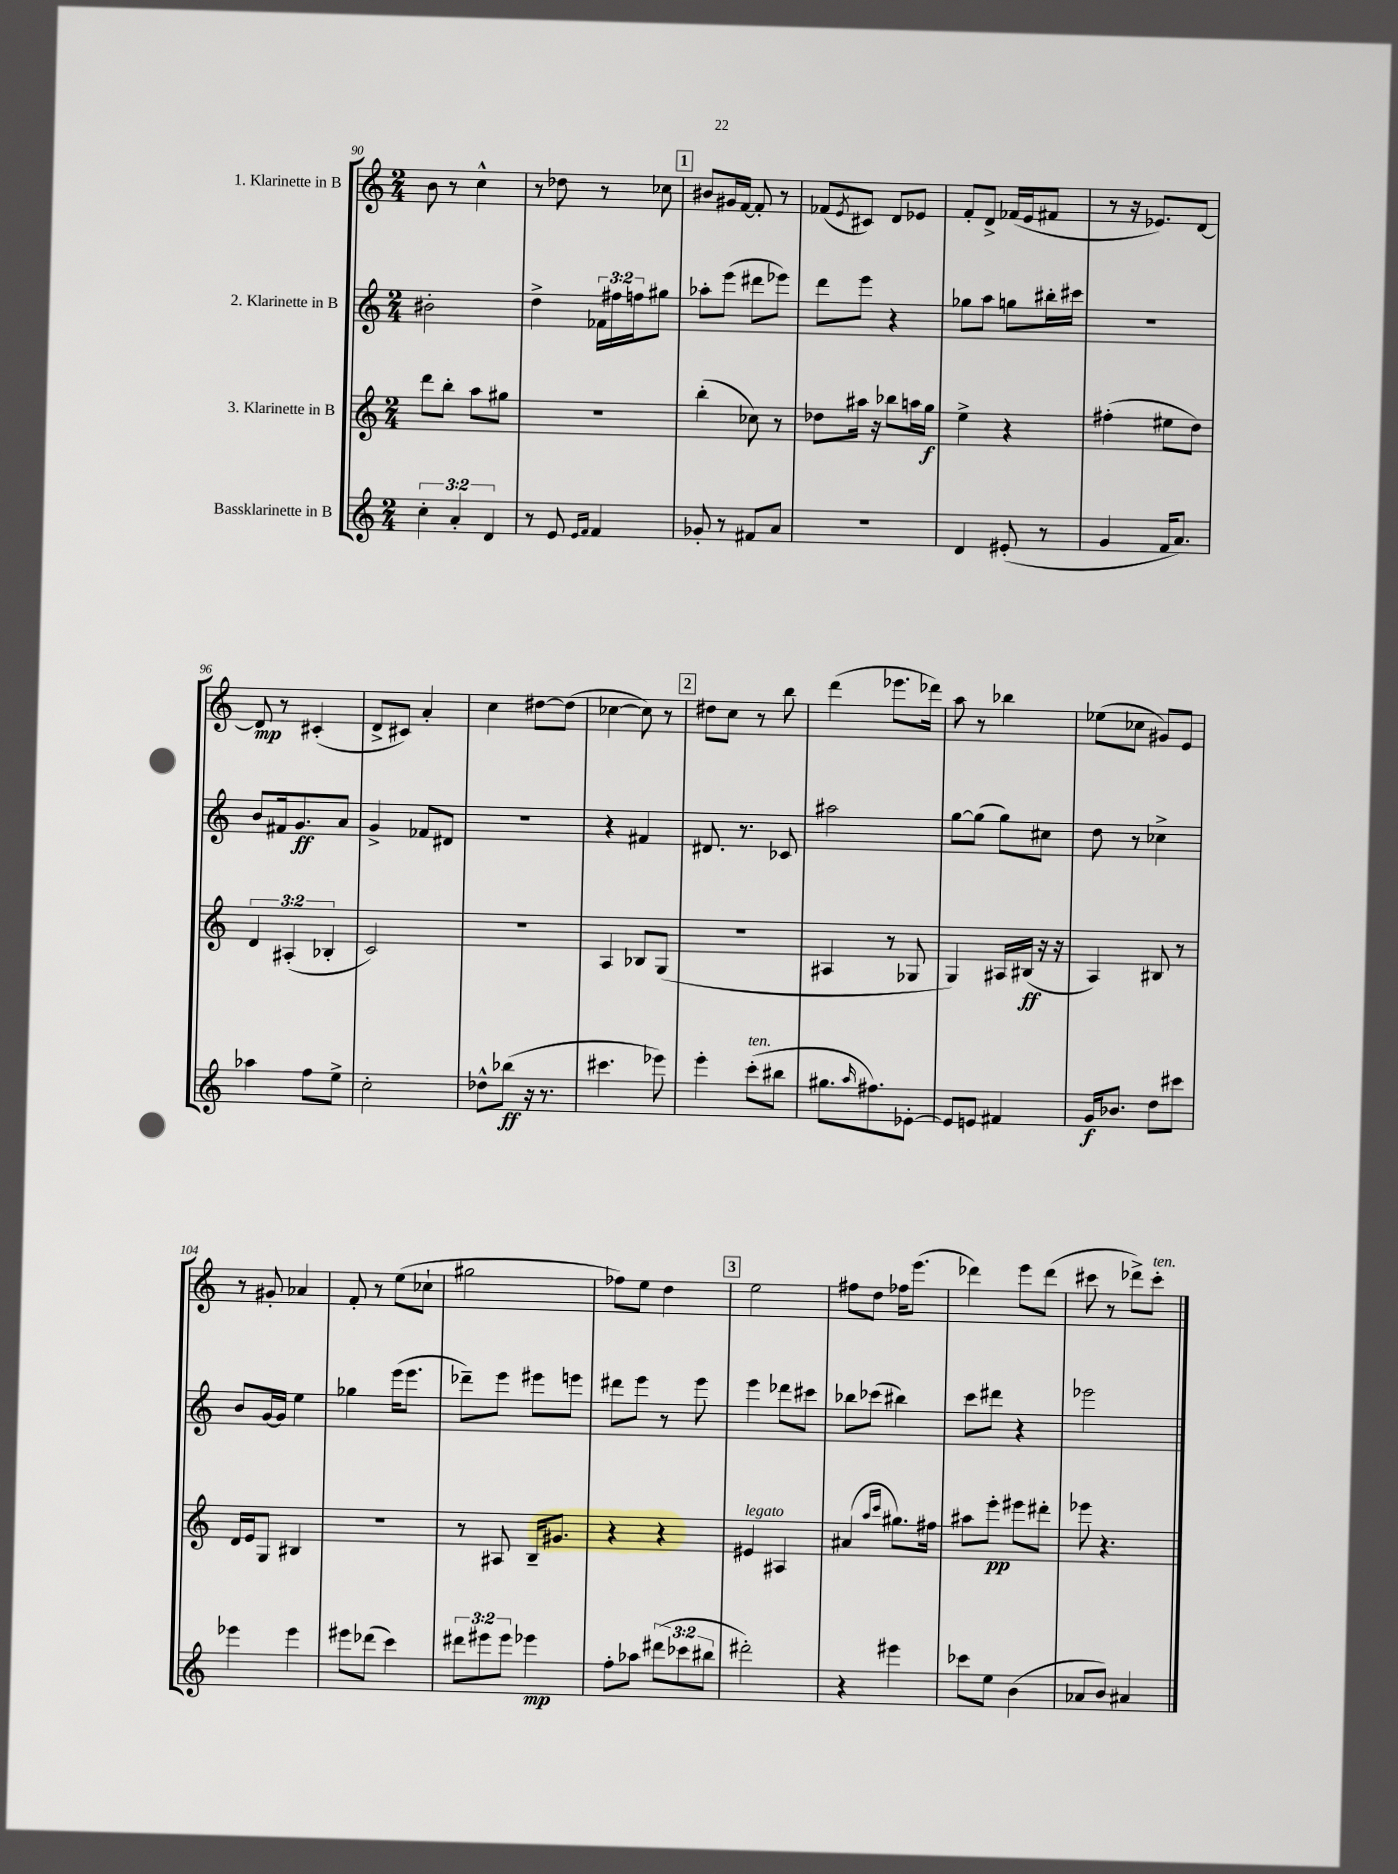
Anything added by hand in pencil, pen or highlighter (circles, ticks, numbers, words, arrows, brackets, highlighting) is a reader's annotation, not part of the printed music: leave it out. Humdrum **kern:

**kern	**kern	**kern	**kern
*staff4	*staff3	*staff2	*staff1
*clefG2	*clefG2	*clefG2	*clefG2
*k[]	*k[]	*k[]	*k[]
*M2/4	*M2/4	*M2/4	*M2/4
6cc'\	8ddd\L	2b#'\	8b\
.	8bb'\J	.	8r
6a'/	.	.	.
.	8aa\L	.	4cc^^\
6d/	.	.	.
.	8gg#\J	.	.
=	=	=	=
8r	2r	4dd^\	8r
8e/	.	.	8dd-\
16qqe/LL	.	.	.
16qqf/JJ	.	.	.
4f/	.	24f-\LL	8r
.	.	24ff#\	.
.	.	24ff\J	.
.	.	8gg#\J	8cc-\
=	=	=	=
8g-'/	(4bb'\	8aa-'\L	8b#/L
8r	.	(8eee\J	16g#/L
.	.	.	[16f/JJ
8f#/L	8cc-\)	8ddd#\L	8f'/]
8a/J	8r	8eee-\J)	8r
=	=	=	=
2r	8dd-\L	8ddd\L	(8f-/L
.	.	.	8qe/
.	16aa#\Jk	8eee\J	8c#/J)
.	16r	.	.
.	8bb-\L	4r	8d/L
.	16aa\L	.	8e-/J
.	16gg\JJ	.	.
=	=	=	=
4d/	4ee^\	8gg-\L	8f'/L
.	.	8aa\J	8d^/J
(8e#'/	4r	8gg\L	(16f-/LL
.	.	.	16e/J
8r	.	16bb#'\L	8f#/J
.	.	16ccc#\JJ	.
=	=	=	=
4g/	(4ff#'\	2r	8r
.	.	.	16r
.	.	.	8.e-/L)
16f/LK	8ee#\L	.	.
8.a/J)	.	.	.
.	8dd\J)	.	[8d/J
=	=	=	=
4aa-\	6d/	8b/L	8d/]
.	.	16f#/k	8r
.	(6A#'/	.	.
.	.	8.g/	.
8ff\L	.	.	(4c#'/
.	6B-'/	.	.
8ee^\J	.	8a/J	.
=	=	=	=
2cc'\	2c/)	4g^/	8d^/L
.	.	.	8c#/J)
.	.	8f-/L	4a'/
.	.	8d#/J	.
=	=	=	=
8dd-^^\L	2r	2r	4cc\
(8bb-\J	.	.	.
16r	.	.	[8dd#\L
8.r	.	.	.
.	.	.	(8dd#\]J
=	=	=	=
4.ccc#\	4A/	4r	[4cc-\
.	8B-/L	4f#/	8cc-\])
8eee-\)	(8G/J	.	8r
=	=	=	=
4eee'\	2r	8.d#/	8dd#\L
.	.	.	8cc\J
.	.	8.r	.
(8ccc'\L	.	.	8r
8bb#\J	.	8c-/	8bb\
=	=	=	=
8.gg#\L	4A#/	2aa#\	(4ddd\
16qqaa/	.	.	.
8.ff#\)	.	.	.
.	8r	.	8.eee-\L
[8e-'\J	8G-/	.	.
.	.	.	16ddd-\Jk)
=	=	=	=
8e-/]L	4G/)	[8gg\L	8aa\
8e/J	.	(8gg\]J	8r
4f#/	16A#/LL	8gg\L)	4bb-\
.	(16B#/JJ	.	.
.	16r	8cc#\J	.
.	16r	.	.
=	=	=	=
16g/LK	4A/)	8dd\	(8ee-\L
8.b-/J	.	.	.
.	.	8r	8cc-\J
8dd\L	8B#/	4cc-^\	8g#/L)
8ccc#\J	8r	.	8e/J
=	=	=	=
4eee-\	16d/LL	8b/L	8r
.	16e/J	.	.
.	8G/J	[16g/L	8g#'/
.	.	16g/]JJ	.
4eee-\	4B#/	4ee\	4a-/
=	=	=	=
8eee#\L	2r	4gg-\	8f'/
(8ddd-\J	.	.	8r
4ccc\)	.	(16eee\LK	(8ee\L
.	.	8.eee\J	.
.	.	.	8cc-`\J
=	=	=	=
12ddd#\L	8r	8ddd-~\L)	2gg#\
12eee#\	.	.	.
.	8A#/	8eee\J	.
12eee#\J	.	.	.
4eee-\	16B~/LK	8eee#\L	.
.	8.g#/J	.	.
.	.	8eee\J	.
=	=	=	=
8ff'\L	4r	8ddd#\L	8ff-\L)
8aa-\J	.	8eee\J	8ee\J
(12ddd#\L	4r	8r	4dd\
12ccc-\	.	.	.
.	.	8eee\	.
12bb#\J	.	.	.
=	=	=	=
2ddd#'\)	4e#/	4eee\	2ee\
.	4A#/	8ddd-\L	.
.	.	8ccc#\J	.
=	=	=	=
4r	(4a#/	8bb-\L	8ff#\L
.	.	(8ccc-\J	8dd\J
.	16qqaa/LL	.	.
.	16qqccc/JJ	.	.
4eee#\	8.gg#\L)	4bb#\)	16ff-\LK
.	.	.	(8.eee\J
.	16ff#\Jk	.	.
=	=	=	=
8ccc-\L	8aa#\L	8ccc\L	4ddd-\)
8ee\J	8eee'\J	8ddd#\J	.
(4b\	8eee#\L	4r	8eee\L
.	8ddd#'\J	.	(8ddd-\J
=	=	=	=
8a-/L	8eee-\	2eee-\	8ccc#\
8b/J)	4.r	.	8r
4a#/	.	.	8ddd-^\L)
.	.	.	8ccc#'\J
==	==	==	==
*-	*-	*-	*-
